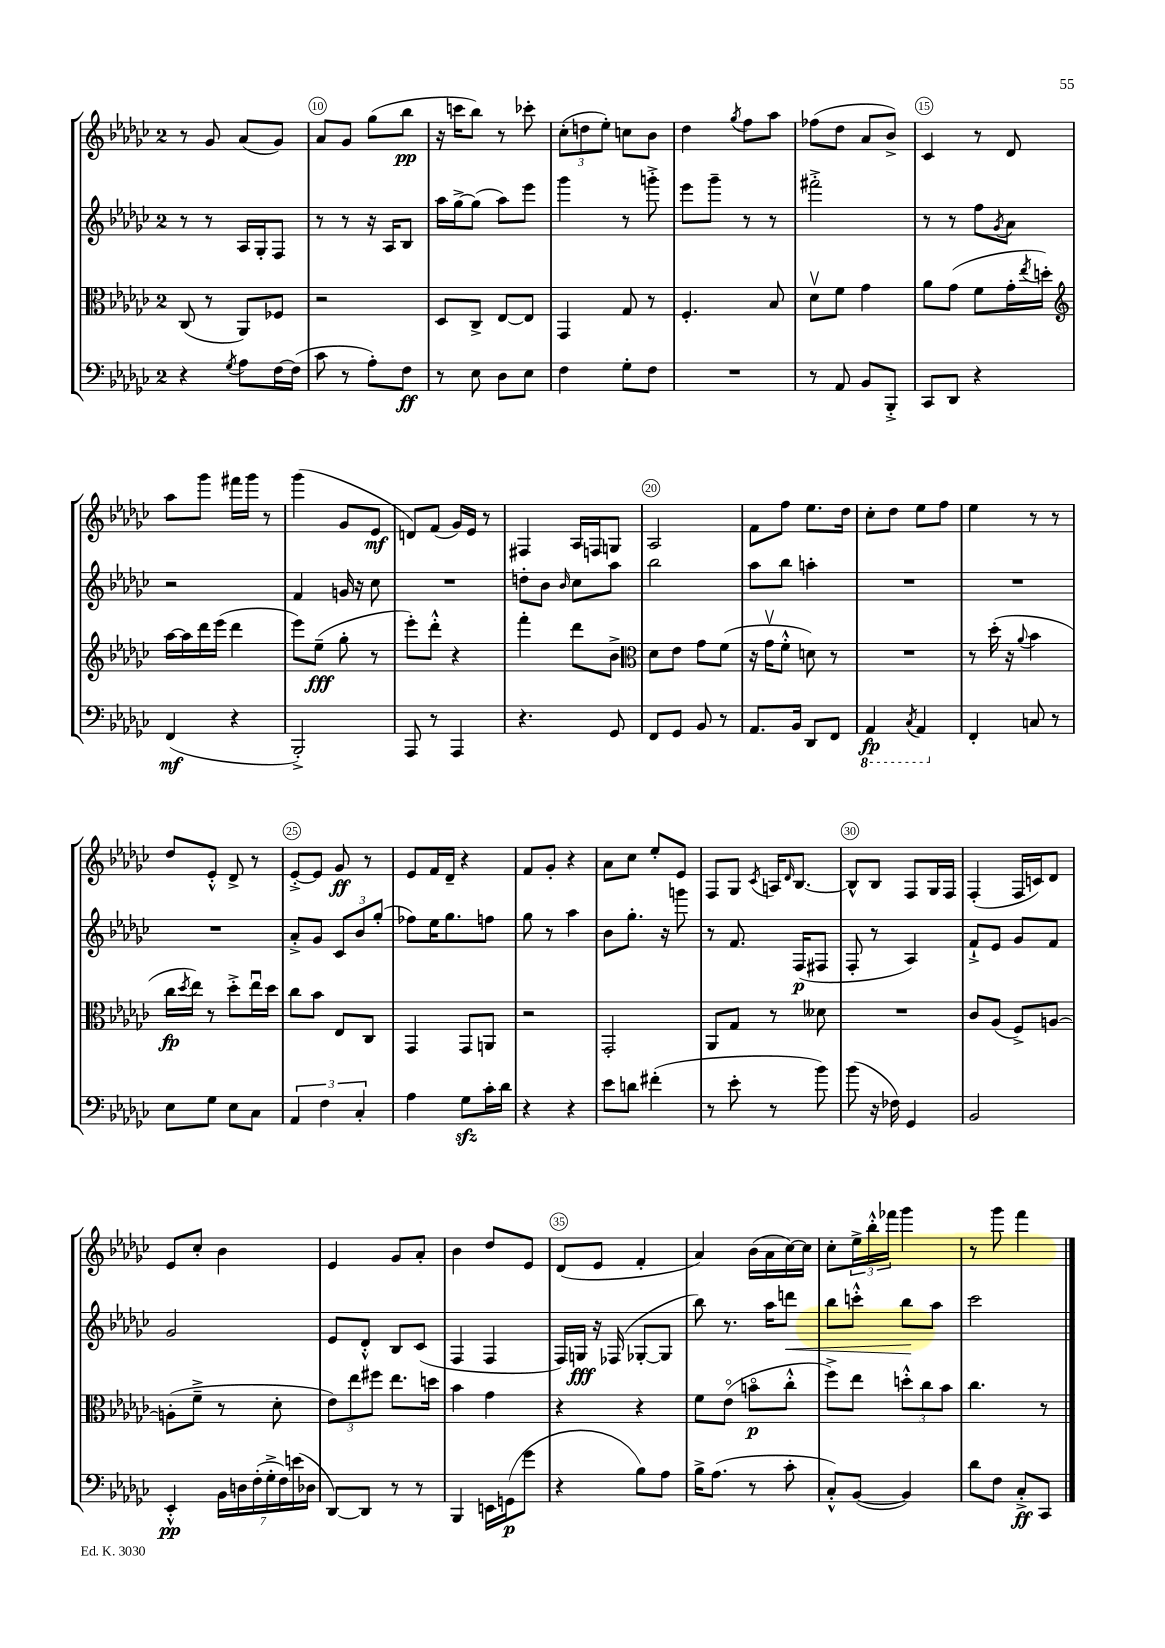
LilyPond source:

<<
\new StaffGroup <<
\new Staff = "s0" {
    \clef treble \key ges \major \once \override Staff.TimeSignature.style = #'single-digit \time 2/4
    r8 ges'8 aes'8( ges'8) |
    aes'8 ges'8 ges''8( bes''8\pp |
    r16 c'''16 bes''8) r8 ces'''8-. |
    \tuplet 3/2 { ces''8-.( d''8 ees''8-.) } c''8 bes'8 |
    des''4 \acciaccatura { ges''8 } f''8 aes''8 |
    fes''8( des''8 aes'8 bes'8->) |
    ces'4 r8 des'8 |
    aes''8 ges'''8 fis'''16 ges'''16 r8 |
    ges'''4( ges'8 ees'8\mf |
    d'8) f'8( ges'16) ees'16 r8 |
    fis4 aes16 f16 g8 |
    aes2 |
    f'8 f''8 ees''8. des''16 |
    ces''8-. des''8 ees''8 f''8 |
    ees''4 r8 r8 |
    des''8 ees'8-.-^ des'8-> r8 |
    ees'8~-.-> ees'8 ges'8\ff r8 |
    ees'8 f'16 des'16-- r4 |
    f'8 ges'8-. r4 |
    aes'8 ces''8 ees''8-. ees'8 |
    f8 ges8 \acciaccatura { ces'8 } a16 \grace { des'16 } bes8.~ |
    bes8-^ bes8 f8 ges16 f16 |
    f4-.( f16 c'16) des'8 |
    ees'8 ces''8-. bes'4 |
    ees'4 ges'8 aes'8-. |
    bes'4 des''8 ees'8 |
    des'8( ees'8 f'4-. |
    aes'4) bes'16( aes'16 ces''16~) ces''16 |
    ces''8-. \tuplet 3/2 { ees''16-> bes''16-.-^ fes'''16 } ges'''4 |
    r8 ges'''8 f'''4 \bar "|." |
}
\new Staff = "s1" {
    \clef treble \key ges \major \once \override Staff.TimeSignature.style = #'single-digit \time 2/4
    r8 r8 aes16 ges16-. f8 |
    r8 r8 r16 aes16 bes8 |
    aes''16 ges''16~-> ges''8( aes''8) ees'''8 |
    ges'''4 r8 g'''8-.-> |
    ees'''8 ges'''8-- r8 r8 |
    fis'''2-.-> |
    r8 r8 f''8 \acciaccatura { ges'8 } aes'8 |
    r2 |
    f'4 g'16 r16 ces''8 |
    R2 |
    d''8-. bes'8 \grace { bes'16 } ces''8 aes''8 |
    bes''2 |
    aes''8 bes''8 a''4-. |
    R2 |
    R2 |
    R2 |
    aes'8-.-> ges'8 \tuplet 3/2 { ces'8 bes'8 ges''8-.( } |
    fes''8) ees''16 ges''8. f''8 |
    ges''8 r8 aes''4 |
    bes'8 ges''8.-. r16 g'''8 |
    r8 f'8. f16\p( fis8 |
    f8-. r8 aes4) |
    f'8-!-> ees'8 ges'8 f'8 |
    ges'2 |
    ees'8 des'8-.-^ bes8 ces'8( |
    f4 f4 |
    f16) g16\fff r16 fes16( ges8~-. ges8 |
    bes''8) r8. aes''16 d'''8\< |
    bes''8 c'''8-.-^ bes''8\! aes''8 |
    ces'''2 \bar "|." |
}
\new Staff = "s2" {
    \clef alto \key ges \major \once \override Staff.TimeSignature.style = #'single-digit \time 2/4
    ces8( r8 aes,8) fes8 |
    r2 |
    des8 ces8-> ees8~ ees8 |
    ges,4 ges8 r8 |
    f4.-. bes8 |
    des'8\upbow f'8 ges'4 |
    aes'8 ges'8( f'8 ges'16-. \acciaccatura { ees''8 } d''16-.) |
    \clef treble aes''16~ aes''16 des'''16 ees'''16( des'''4 |
    ees'''8) ees''8--\fff( ges''8-. r8 |
    ees'''8-.) des'''8-.-^ r4 |
    f'''4-. des'''8 bes'8-> |
    \clef alto des'8 ees'8 ges'8 f'8( |
    r16 ges'16\upbow f'8-.-^ d'8) r8 |
    R2 |
    r8 des''16-.( r16 \appoggiatura { aes'8 } bes'4 |
    ces''16\fp \acciaccatura { des''8 } ees''16) r8 des''8-.-> ees''16\downbow des''16 |
    ces''8 bes'8 ees8 ces8 |
    ges,4 ges,8 a,8 |
    r2 |
    ges,2-. |
    aes,8 ges8 r8 deses'8 |
    R2 |
    ces'8 aes8( f8->) a8~ |
    a8-.( f'8---> r8 des'8-. |
    \tuplet 3/2 { ees'8) ees''8 fis''8 } ees''8. d''16 |
    bes'4 ges'4 |
    r4 r4 |
    f'8 ees'8\flageolet( b'8\flageolet\p ces''8-.-^ |
    f''8->) ees''8 \tuplet 3/2 { d''8-.-^ ces''8 bes'8 } |
    ces''4. r8 \bar "|." |
}
\new Staff = "s3" {
    \clef bass \key ges \major \once \override Staff.TimeSignature.style = #'single-digit \time 2/4
    r4 \acciaccatura { ges8 } aes8 f16~ f16( |
    ces'8 r8 aes8-.) f8\ff |
    r8 ees8 des8 ees8 |
    f4 ges8-. f8 |
    R2 |
    r8 aes,8 bes,8 bes,,8-.-> |
    ces,8 des,8 r4 |
    f,4\mf( r4 |
    bes,,2-.->) |
    aes,,8 r8 aes,,4 |
    r4. ges,8 |
    f,8 ges,8 bes,8 r8 |
    aes,8. bes,16 des,8 f,8 |
    \ottava #-1 aes,,4\fp \acciaccatura { ces,8 } aes,,4 \ottava #0 |
    f,4-. c8 r8 |
    ees8 ges8 ees8 ces8 |
    \tuplet 3/2 { aes,4 f4 ces4-. } |
    aes4 ges8\sfz ces'16-. des'16 |
    r4 r4 |
    ees'8 d'8 fis'4-.( |
    r8 ees'8-. r8 bes'8) |
    bes'8( r16 fes16) ges,4 |
    bes,2 |
    ees,4-.-^\pp \tuplet 7/4 { bes,16 d16 f16-.( ges16-.-> f16) e'16( des16 } |
    des,8~) des,8 r8 r8 |
    bes,,4 e,16 g,16\p( ges'8 |
    r4 bes8) aes8 |
    bes16-> aes8.( r8 ces'8-. |
    ces8-.-^) bes,8~( bes,4) |
    des'8 f8 ces8-.->\ff ces,8 \bar "|." |
}
>>
>>
\layout { \context { \Score currentBarNumber = #9 \override BarNumber.break-visibility = ##(#f #t #t) barNumberVisibility = #(every-nth-bar-number-visible 5) \override BarNumber.stencil = #(make-stencil-circler 0.1 0.3 ly:text-interface::print) } }
